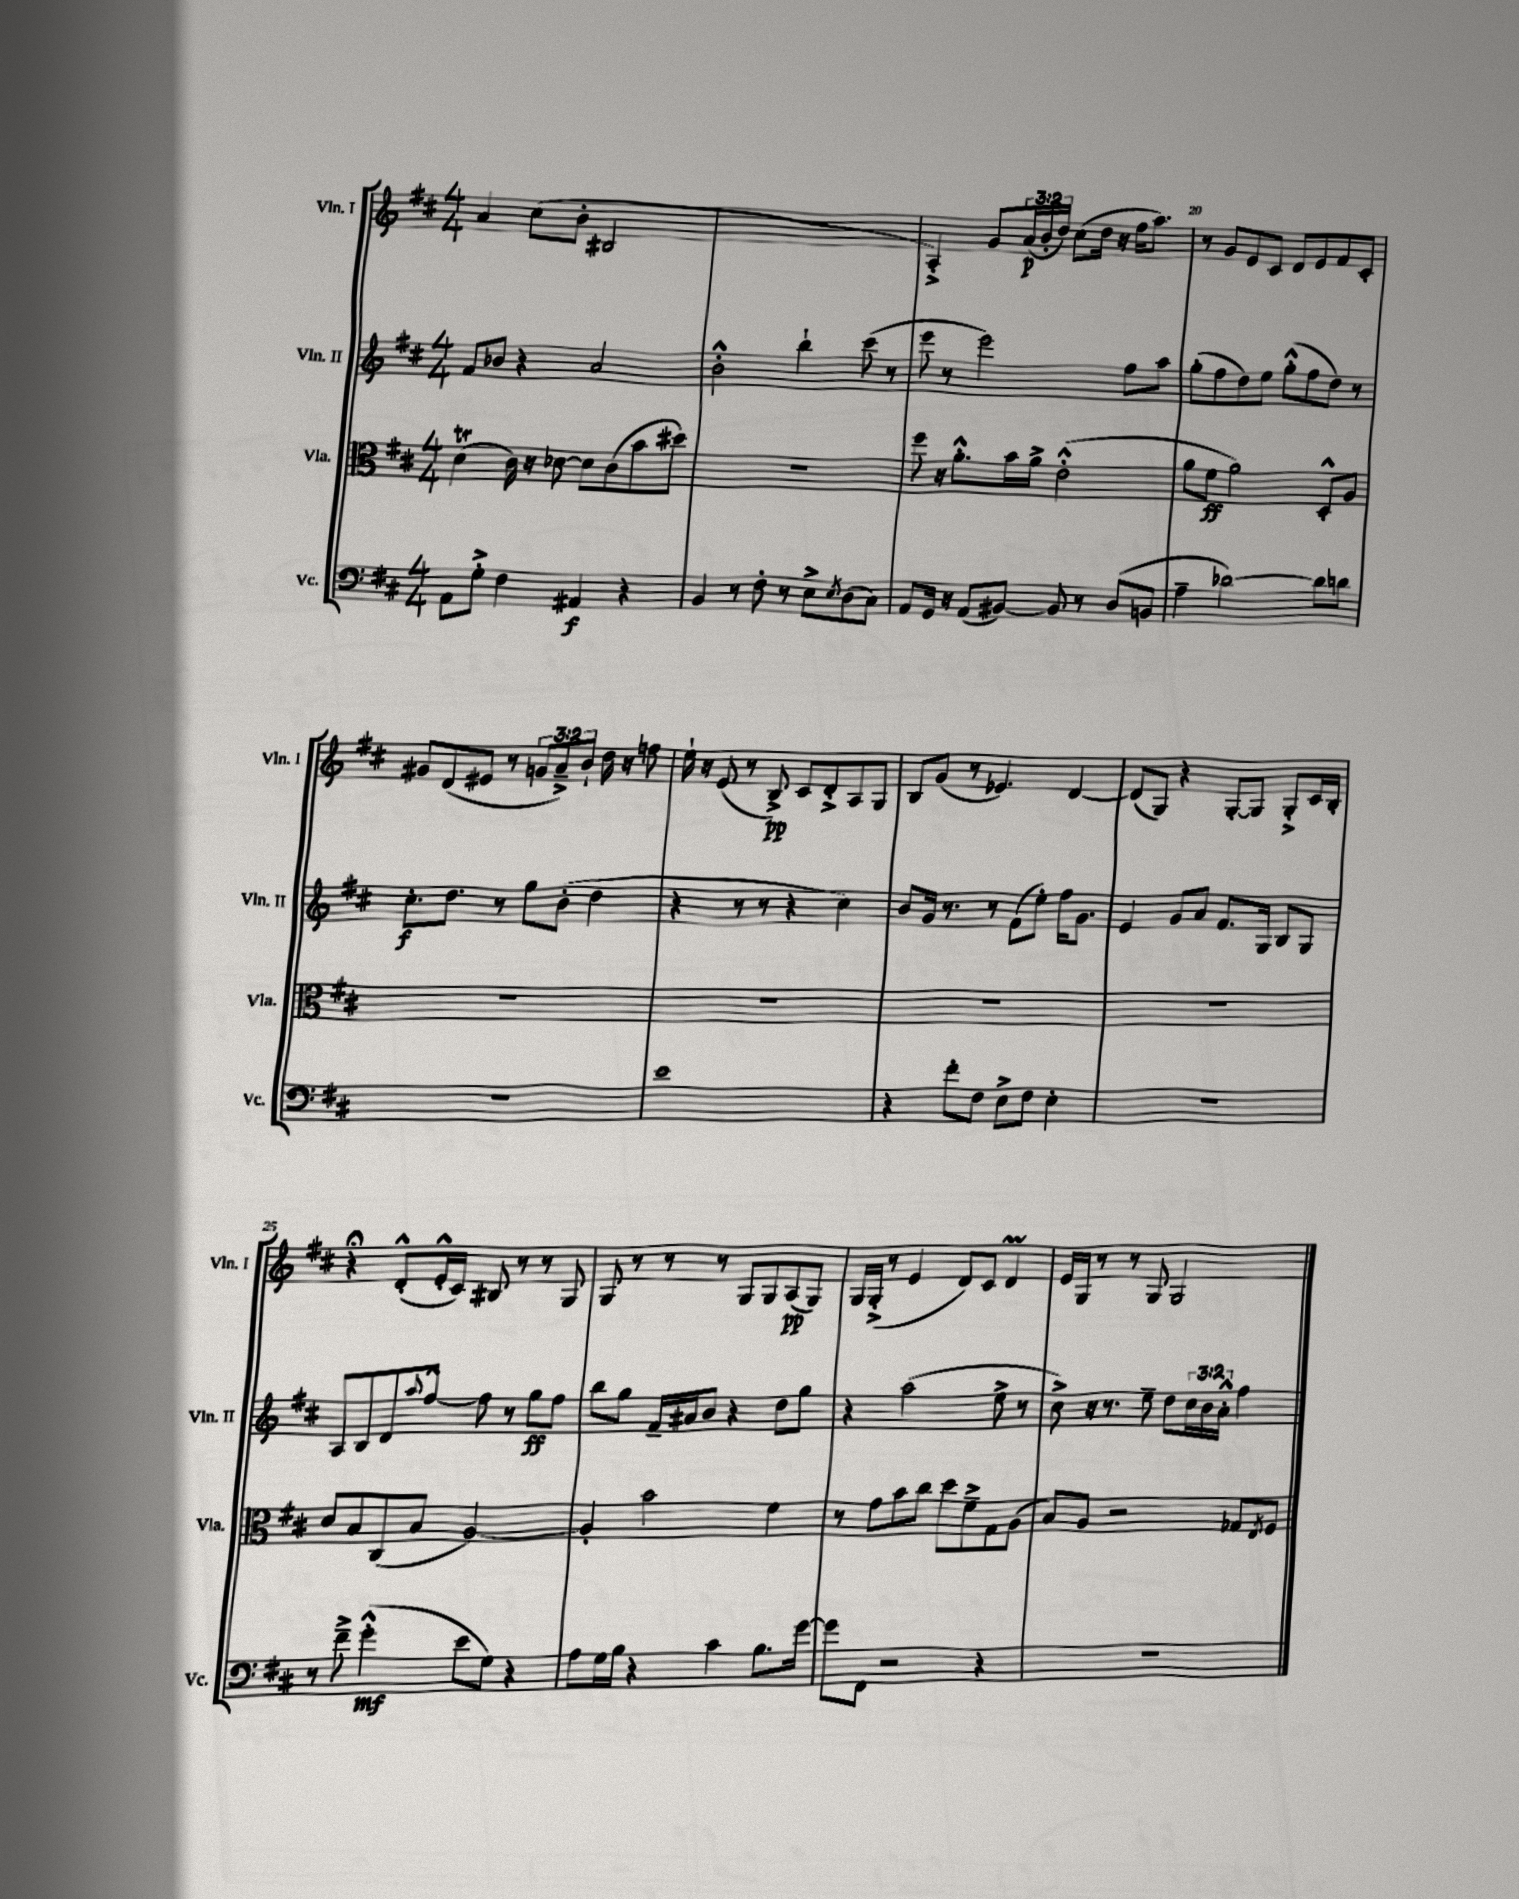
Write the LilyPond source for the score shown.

<<
\new StaffGroup <<
\new Staff = "s0" \with { instrumentName = "Vln. I" shortInstrumentName = "Vln. I" } {
    \clef treble \key d \major \numericTimeSignature \time 4/4 \override Staff.TupletNumber.text = #tuplet-number::calc-fraction-text
    a'4 cis''8( b'8-. bis2 |
    R1 |
    a4-.->) g'8 \tuplet 3/2 { a'16\p( b'16-. d''16) } cis''8( d''16 r16 fis''16 a''8.) |
    r8 g'8 e'8 cis'8 d'8 e'8 fis'8 cis'8-. |
    gis'8 d'8( eis'8 r8 \tuplet 3/2 { g'8 a'8--->) b'8-! } d''16 r16 f''8 |
    e''16-! r16 e'8( r8 b8->\pp) cis'8 d'8-.-> a8 g8 |
    b8 g'8( r8 ees'4.) d'4~ |
    d'8( g8) r4 g8~-. g8 g8-.-> cis'16 b16-. |
    r4\fermata d'8-.-^( e'16-.-^ cis'16) bis8 r8 r8 g8 |
    g8 r8 r8 r8 g8 g8 a8\pp( g8) |
    g16 g16-.->( r8 e'4 d'8) cis'8 d'4\prall |
    e'16 g16 r8 r8 g8 g2 \bar "|." |
}
\new Staff = "s1" \with { instrumentName = "Vln. II" shortInstrumentName = "Vln. II" } {
    \clef treble \key d \major \numericTimeSignature \time 4/4 \override Staff.TupletNumber.text = #tuplet-number::calc-fraction-text
    fis'8 bes'8 r4 a'2 |
    b'2-.-^ b''4-! cis'''8( r8 |
    e'''8 r8 e'''2) fis''8 a''8 |
    g''8-.( fis''8 d''8) e''8 g''8-.-^( fis''8 d''8) r8 |
    cis''8.-.\f d''8. r8 g''8 b'8-.( d''4 |
    r4 r8 r8 r4 cis''4) |
    b'8 g'16 r8. r8 fis'8( e''8-.) fis''16 g'8. |
    e'4 g'8 a'8 fis'8. g16 b8 g8 |
    a8 b8 d'8 \appoggiatura { a''8 } fis''8~-^ fis''8 r8 g''8\ff fis''8 |
    b''8 g''8 fis'16-- ais'16 b'8 r4 d''8 g''8 |
    r4 a''2( e''8-> r8 |
    cis''8->) r16 r8. e''8-- d''8 \tuplet 3/2 { cis''16 b'16 a'16-.-^ } fis''4 \bar "|." |
}
\new Staff = "s2" \with { instrumentName = "Vla." shortInstrumentName = "Vla." } {
    \clef alto \key d \major \numericTimeSignature \time 4/4
    d'4\trill( cis'16) r16 des'8~ des'8 cis'8( b'8 dis''8) |
    R1 |
    fis''8 r16 a'8.-.-^ b'16 a'16-> e'2-.-^( |
    a'8 fis'8\ff a'2) d8-.-^ a8 |
    R1 |
    R1 |
    R1 |
    R1 |
    d'8 b8 cis8( b8 a2~) |
    a4-. b'2 fis'4 |
    r8 g'8 b'8 cis''8 d''8 fis'8---> g8 a8( |
    b8) a8 r2 ges8 \acciaccatura { e8 } fis8 \bar "|." |
}
\new Staff = "s3" \with { instrumentName = "Vc." shortInstrumentName = "Vc." } {
    \clef bass \key d \major \numericTimeSignature \time 4/4
    a,8 g8-.-> fis4 ais,4\f r4 |
    b,4 r8 fis8-. r8 e8-> \acciaccatura { e8 } d8( cis8) |
    a,8 g,16 r16 a,8( bis,8~) bis,8 r8 d8( b,8 |
    a4-- des'2~) des'8 d'8 |
    R1 |
    e'1 |
    r4 fis'8-. fis8 e8-> fis8 e4-. |
    R1 |
    r8 fis'8---> g'4-.-^\mf( e'8 g8) r4 |
    a8 g16 b16 r4 cis'4 b8. g'16~ |
    g'8 fis,8 r2 r4 |
    R1 \bar "|." |
}
>>
>>
\layout { \context { \Score currentBarNumber = #17 \override BarNumber.break-visibility = ##(#f #t #t) barNumberVisibility = #(every-nth-bar-number-visible 5) } }
